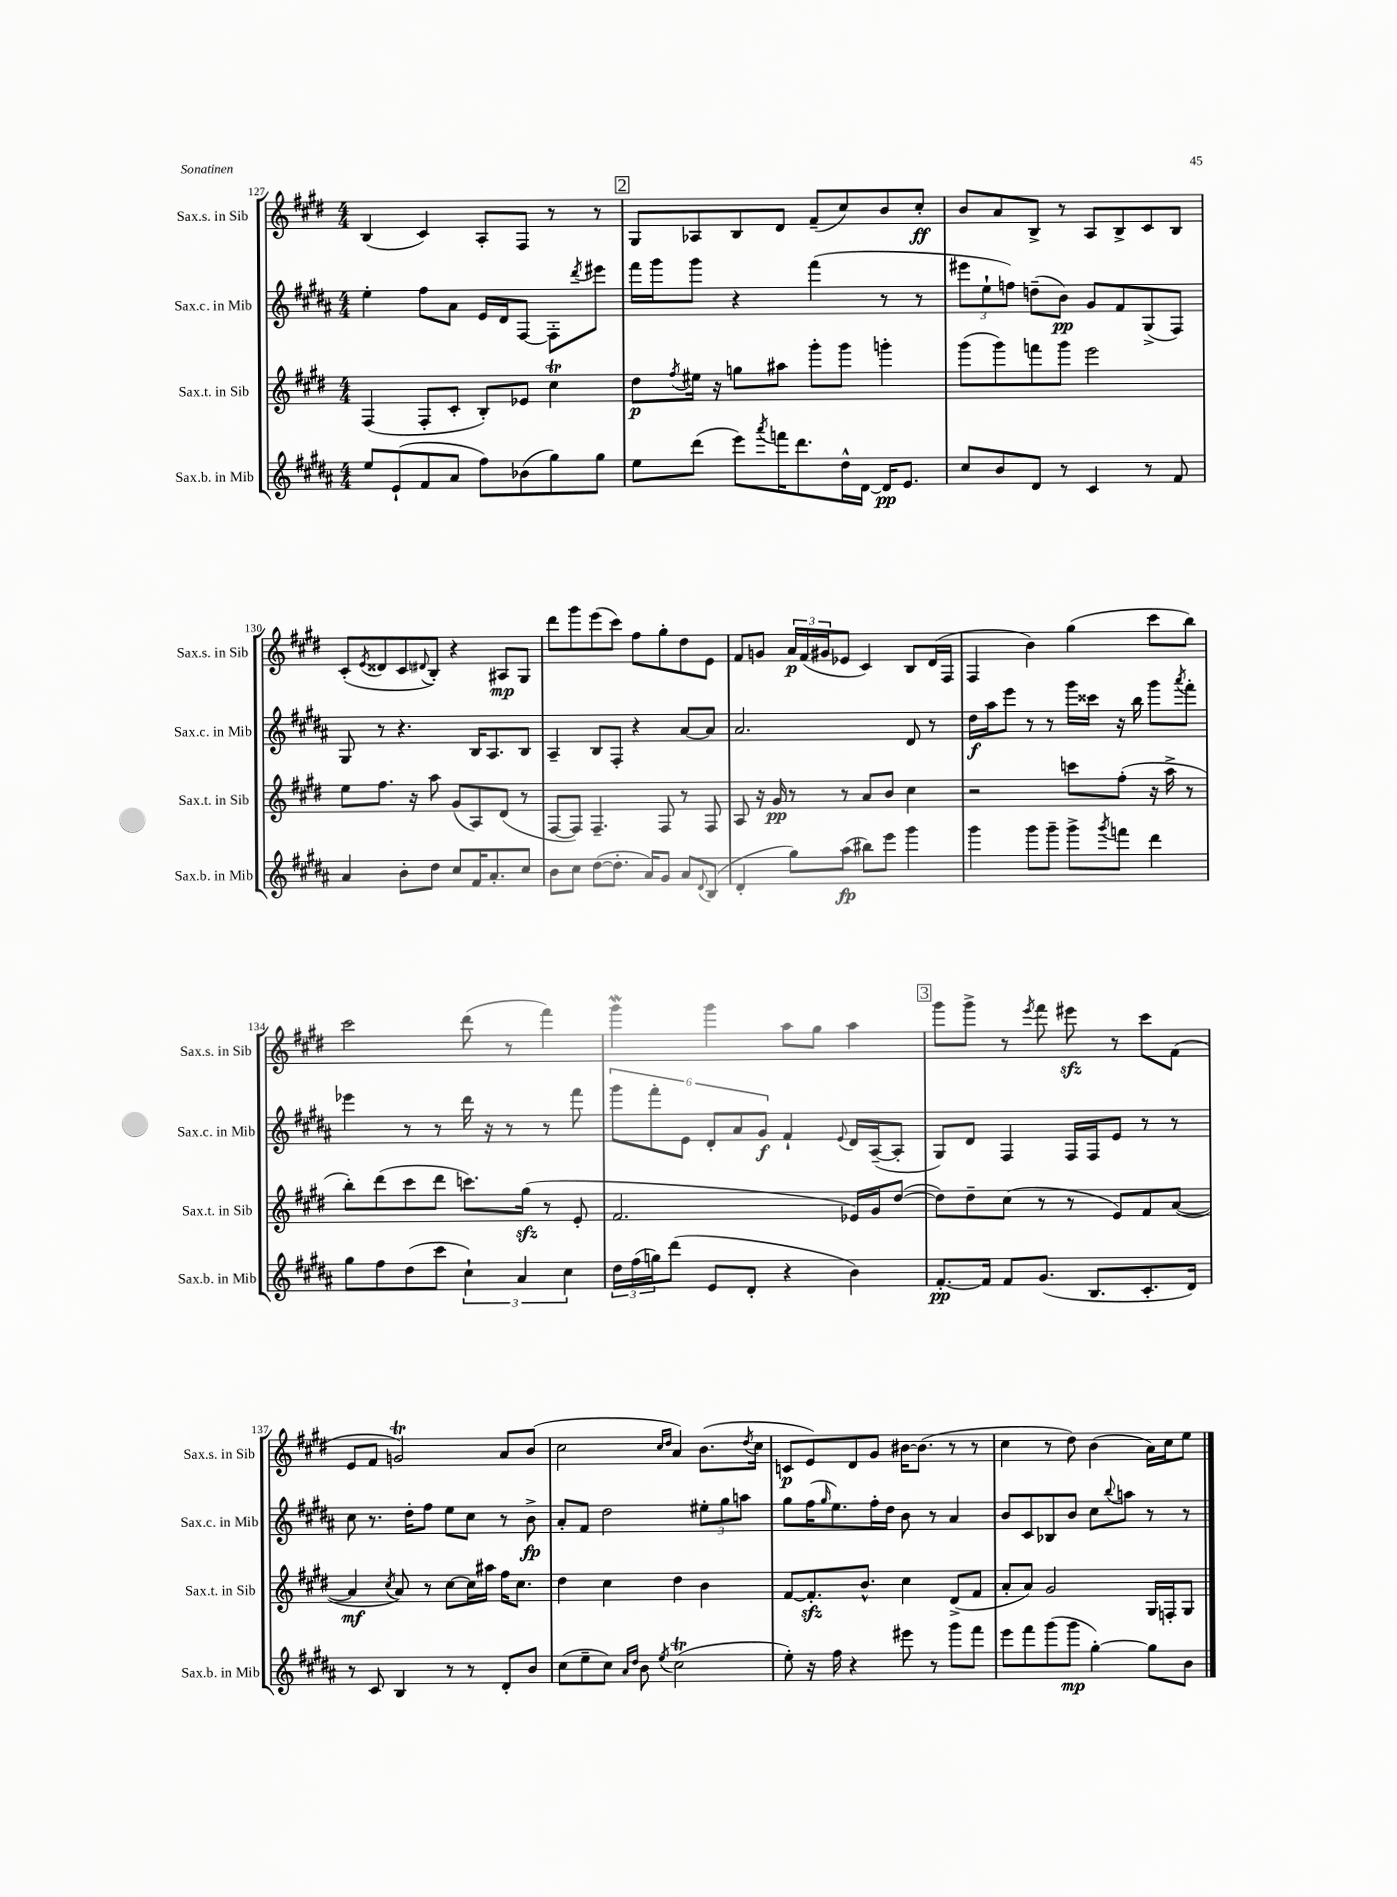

**kern	**dynam	**kern	**dynam	**kern	**dynam	**kern	**dynam
*part4	*part4	*part3	*part3	*part2	*part2	*part1	*part1
*staff4	*staff4	*staff3	*staff3	*staff2	*staff2	*staff1	*staff1
*I"Sax.b. in Mib	*	*I"Sax.t. in Sib	*	*I"Sax.c. in Mib	*	*I"Sax.s. in Sib	*
*I'Sax.b. in Mib	*	*I'Sax.t. in Sib	*	*I'Sax.c. in Mib	*	*I'Sax.s. in Sib	*
*clefG2	*	*clefG2	*	*clefG2	*	*clefG2	*
*k[f#c#g#d#a#]	*	*k[f#c#g#d#]	*	*k[f#c#g#d#a#]	*	*k[f#c#g#d#]	*
*M4/4	*	*M4/4	*	*M4/4	*	*M4/4	*
=127	=127	=127	=127	=127	=127	=127	=127
8ee/L	.	(4F#/	.	4ee'\	.	(4B/	.
(8e`/	.	.	.	.	.	.	.
8f#/	.	8F#'/L	.	8ff#\L	.	4c#/)	.
8a#/J	.	8c#'/J	.	8a#\J	.	.	.
8ff#\L)	.	8B'/L)	.	16e/LL	.	8A'/L	.
.	.	.	.	16d#/J	.	.	.
(8b-X\	.	8e-X/J	.	[8F#/J	.	8F#/J	.
8gg#\)	.	4cc#T\	.	8F#'\L]	.	8r	.
.	.	.	.	8qddd#/	.	.	.
8gg#\J	.	.	.	8eee#X\J	.	8r	.
!!LO:REH:place=s1:t=2
=128	=128	=128	=128	=128	=128	=128	=128
8ee\L	.	8dd#\L	p	16fff#\LL	.	8G#/L	.
.	.	.	.	16ggg#\J	.	.	.
.	.	8qff#/	.	.	.	.	.
(8ddd#\J	.	16ee#X\Jk	.	8ggg#\J	.	8A-X/	.
.	.	16r	.	.	.	.	.
8eee\L)	.	8ggn\L	.	4r	.	8B/	.
8qaaa#/	.	.	.	.	.	.	.
16fffn\K	.	8aa#X\J	.	.	.	8d#/J	.
8.ddd#\	.	.	.	.	.	.	.
.	.	8ggg#'\L	.	(4fff#\	.	(8f#~/L	.
16dd#^^\L	.	8ggg#\J	.	.	.	8cc#/)	.
[16d#\JJ	.	.	.	.	.	.	.
16d#/KL]	pp	4gggn'\	.	8r	.	8b/	.
8.e/J	.	.	.	.	.	.	.
.	.	.	.	8r	.	8cc#'/J	ff
=129	=129	=129	=129	=129	=129	=129	=129
8cc#/L	.	(8ggg#\L	.	12eee#X\L	.	8b/L	.
.	.	.	.	12ee`\	.	.	.
8b/	.	8ggg#\)	.	.	.	8a/	.
.	.	.	.	12ffn\J)	.	.	.
8d#/J	.	8fffn\	.	(8ddn~\L	.	8B^/J	.
8r	.	8ggg#\J	.	8b\J)	pp	8r	.
4c#/	.	2eee\	.	8g#/L	.	8A/L	.
.	.	.	.	8f#/	.	8B^/	.
8r	.	.	.	(8G#^/	.	8c#/	.
8f#/	.	.	.	8F#/J)	.	8B/J	.
!!LO:LB:g=z
=130	=130	=130	=130	=130	=130	=130	=130
4a#/	.	8ee\L	.	8G#/	.	(8c#'/L	.
.	.	.	.	.	.	8qe/	.
.	.	8.ff#\J	.	8r	.	8d##X/	.
8b'\L	.	.	.	4.r	.	8c#/	.
.	.	16r	.	.	.	.	.
.	.	.	.	.	.	8qqd#X/	.
8dd#\J	.	8aa\	.	.	.	8B'/J)	.
8cc#/L	.	(8g#/L	.	.	.	4r	.
16f#/K	.	8A/)	.	16B/KL	.	.	.
8.a#'/	.	.	.	8.A#/	.	.	.
.	.	(8d#/J	.	.	.	8A#X/L	mp
8cc#/J	.	8r	.	8B/J	.	8G#/J	.
=131	=131	=131	=131	=131	=131	=131	=131
8b\L	.	[8F#/L	.	4A#~/	.	8ddd#\L	.
8cc#\J	.	8F#/J])	.	.	.	8ggg#\	.
([8dd#\L	.	4.F#~/	.	8B/L	.	(8eee\	.
8.dd#'\J]	.	.	.	8F#'/J	.	8ccc#\J)	.
.	.	.	.	4r	.	8ff#\L	.
16a#/KL)	.	.	.	.	.	.	.
8g#/J	.	8F#/	.	.	.	8gg#'\	.
8a#/L	.	8r	.	[8a#/L	.	8dd#\	.
8qqd#/	.	.	.	.	.	.	.
(8B/J	.	8F#/	.	8a#/J]	.	8e\J	.
=132	=132	=132	=132	=132	=132	=132	=132
4d#'/	.	8A/	.	2.a#/	.	8f#/L	.
.	.	16r	.	.	.	8gn/J	.
.	.	16g#/	pp	.	.	.	.
8gg#\L)	.	8r	.	.	.	24a/LL	p
.	.	.	.	.	.	(24f#/	.
.	.	.	.	.	.	24g#X/J	.
(8aa#\J	fp	8r	.	.	.	8e-X/J	.
8bb#X\L)	.	8a/L	.	.	.	4c#/)	.
8eee\J	.	8b/J	.	.	.	.	.
4ggg#\	.	4cc#\	.	8d#/	.	8B/L	.
.	.	.	.	8r	.	(16d#/L	.
.	.	.	.	.	.	16F#/JJ	.
=133	=133	=133	=133	=133	=133	=133	=133
4ggg#\	.	2r	.	16dd#\LL	f	4F#/	.
.	.	.	.	16aa#\J	.	.	.
.	.	.	.	8eee\J	.	.	.
8ggg#\L	.	.	.	8r	.	4b\)	.
8ggg#~\J	.	.	.	8r	.	.	.
8ggg#^\L	.	8cccn\L	.	16ggg#\LL	.	(4gg#\	.
.	.	.	.	16ccc##X\JJ	.	.	.
8qggg#/	.	.	.	.	.	.	.
8fffn\J	.	(8ff#'\J	.	16r	.	.	.
.	.	.	.	16bb\	.	.	.
4ddd#\	.	16r	.	8ggg#\L	.	8ccc#\L	.
.	.	16aa^\	.	.	.	.	.
.	.	.	.	8qaaa#/	.	.	.
.	.	8r	.	8fff#'\J	.	8bb\J)	.
!!LO:LB:g=z
=134	=134	=134	=134	=134	=134	=134	=134
8gg#\L	.	8bb'\L)	.	4eee-X\	.	2ccc#\	.
8ff#\	.	(8ddd#\	.	.	.	.	.
(8dd#\	.	8ccc#\	.	8r	.	.	.
8ccc#\J	.	8ddd#\J	.	8r	.	.	.
6cc#`\)	.	8.cccn\L)	.	16ddd#\	.	(8ddd#\	.
.	.	.	.	16r	.	.	.
.	.	.	.	8r	.	8r	.
6a#/	.	.	.	.	.	.	.
.	.	(16gg#zz\Jk	.	.	.	.	.
.	.	8r	.	8r	.	4fff#\)	.
6cc#\	.	.	.	.	.	.	.
.	.	8e'/	.	8fff#\	.	.	.
=135	=135	=135	=135	=135	=135	=135	=135
24dd#\LL	.	2.f#/	.	12ggg#\L	.	4ggg#W\	.
(24ff#\	.	.	.	.	.	.	.
24ggn\J)	.	.	.	12fff#'\	.	.	.
(8ddd#\J	.	.	.	.	.	.	.
.	.	.	.	12e\J	.	.	.
8e/L	.	.	.	12d#'/L	.	4ggg#\	.
.	.	.	.	12a#/	.	.	.
8d#'/J	.	.	.	.	.	.	.
.	.	.	.	12g#/J	f	.	.
4r	.	.	.	4f#`/	.	8aa\L	.
.	.	.	.	.	.	8gg#\J	.
.	.	.	.	8qqe/	.	.	.
4b\)	.	16e-X/LL)	.	16d#/LL	.	4aa\	.
.	.	16g#/J	.	([16A#~/J	.	.	.
.	.	([8dd#/J	.	8A#'/J]	.	.	.
!!LO:REH:place=s1:t=3
=136	=136	=136	=136	=136	=136	=136	=136
[8.f#'/L	pp	8dd#\L])	.	8G#/L)	.	8ggg#\L	.
.	.	8dd#~\	.	8d#/J	.	8ggg#^\J	.
16f#/Jk]	.	.	.	.	.	.	.
8f#/L	.	(8cc#\J	.	4F#/	.	8r	.
.	.	.	.	.	.	8qeee/	.
(8.g#/J	.	8r	.	.	.	8fff#\	.
.	.	8r	.	16F#/LL	.	8eee#Xzz\	.
8.B/L	.	.	.	16F#/J	.	.	.
.	.	8e/L)	.	8e/J	.	8r	.
8.c#'/	.	8f#/	.	8r	.	8ccc#\L	.
.	.	([8a/J	.	8r	.	(8f#\J	.
16d#/Jk)	.	.	.	.	.	.	.
!!LO:LB:g=z
=137	=137	=137	=137	=137	=137	=137	=137
8r	.	4a/]	mf	8cc#\	.	8e/L	.
8c#/	.	.	.	8.r	.	8f#/J	.
.	.	8qcc#/	.	.	.	.	.
4B/	.	8a/)	.	.	.	2gnT/)	.
.	.	.	.	16dd#'\KL	.	.	.
.	.	8r	.	8ff#\J	.	.	.
8r	.	[8cc#\L	.	8ee\L	.	.	.
8r	.	16cc#\L]	.	8cc#\J	.	.	.
.	.	16aa#X\JJ	.	.	.	.	.
8d#'/L	.	16ff#\KL	.	8r	.	8a/L	.
.	.	8.cc#\J	.	.	.	.	.
8b/J	.	.	.	8b^\	fp	(8b/J	.
=138	=138	=138	=138	=138	=138	=138	=138
(8cc#\L	.	4dd#\	.	8a#'/L	.	2cc#\	.
8ee~\	.	.	.	8f#/J	.	.	.
8cc#\J)	.	4cc#\	.	2dd#\	.	.	.
16qqa#/LL	.	.	.	.	.	.	.
16qqdd#/JJ	.	.	.	.	.	.	.
8b\	.	.	.	.	.	.	.
.	.	.	.	.	.	16qqcc#/LL	.
8qee/	.	.	.	.	.	16qqdd#/JJ	.
(2cc#T\	.	4dd#\	.	.	.	4a/)	.
.	.	4b\	.	12ee#X'\L	.	(8.b\L	.
.	.	.	.	12gg#\	.	.	.
.	.	.	.	12aan\J	.	.	.
.	.	.	.	.	.	8qdd#/	.
.	.	.	.	.	.	16cc#\Jk	.
=139	=139	=139	=139	=139	=139	=139	=139
8ee'\)	.	[8f#/L	.	8gg#\L	.	8cn/L	p
16r	.	8.f#zz'/]	.	(16ff#\K	.	8e/)	.
.	.	.	.	16qqgg#/	.	.	.
16ff#\	.	.	.	8.ee\)	.	.	.
4r	.	.	.	.	.	8d#/	.
.	.	8.b^^/J	.	.	.	.	.
.	.	.	.	16ff#'\L	.	8g#/J	.
.	.	.	.	16dd#\JJ	.	.	.
8eee#X\	.	4cc#\	.	8b\	.	[16b#X\KL	.
.	.	.	.	.	.	(8.b#\J]	.
8r	.	.	.	8r	.	.	.
8ggg#\L	.	(8d#^/L	.	4a#/	.	8r	.
8fff#\J	.	8f#/J	.	.	.	8r	.
=140	=140	=140	=140	=140	=140	=140	=140
8eee\L	.	8a'/L	.	8b/L	.	4cc#\	.
8fff#\	.	8a/J)	.	8c#/	.	.	.
(8ggg#\	.	2g#/	.	8B-X/	.	8r	.
8ggg#\J	mp	.	.	8b/J	.	8dd#\)	.
[4gg#'\)	.	.	.	8cc#\L	.	(4b\	.
.	.	.	.	8qqbb/	.	.	.
.	.	.	.	8aan\J	.	.	.
8gg#\L]	.	16G#/LL	.	8r	.	16a\LL)	.
.	.	16Fn'/J	.	.	.	16cc#\J	.
8b\J	.	8G#/J	.	8r	.	8ee\J	.
==	==	==	==	==	==	==	==
*-	*-	*-	*-	*-	*-	*-	*-
